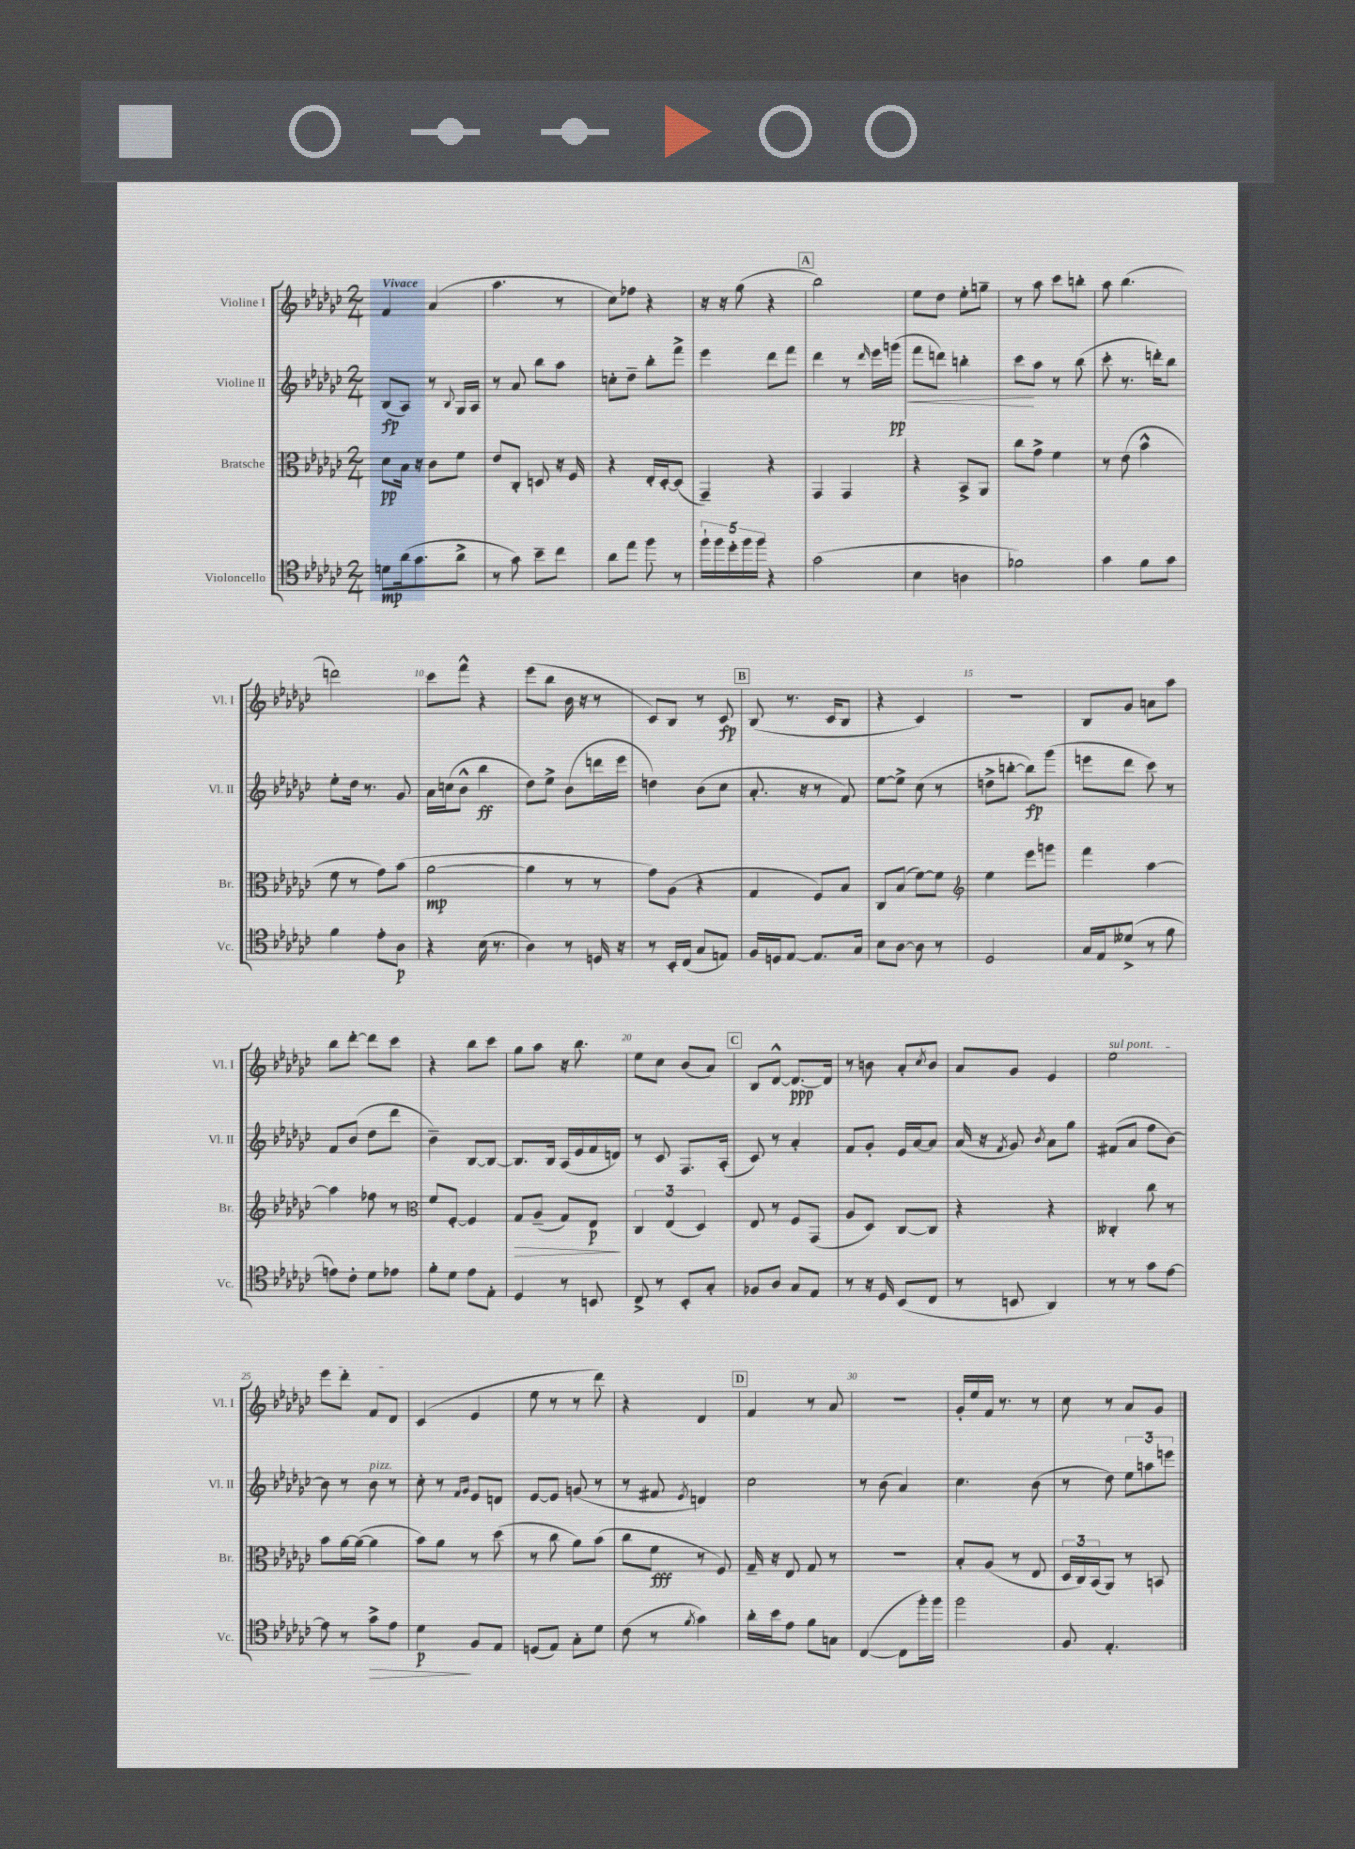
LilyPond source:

<<
\new StaffGroup <<
\new Staff = "s0" \with { instrumentName = "Violine I" shortInstrumentName = "Vl. I" } {
    \clef treble \key ges \major \numericTimeSignature \time 2/4 \tempo "Vivace"
    f'4 aes'4( |
    aes''4. r8 |
    ces''8) fes''8 r4 |
    r16 r16 ges''8( r4 |
    \mark \markup { \box "A" } bes''2) |
    ees''8 des''8 ees''8-. g''8-- |
    r8 aes''8 ces'''8 b''8-. |
    aes''8 bes''4.( |
    d'''2) |
    ces'''8 f'''8-^ r4 |
    ees'''8( bes''8 bes'16 r16 r8 |
    ces'8) bes8 r8 ces'8\fp |
    \mark \markup { \box "B" } bes8( r8. ces'16 bes8 |
    r4 ces'4) |
    R2 |
    bes8 ges'8 a'8 aes''8 |
    bes''8 des'''8~-. des'''8 ces'''8 |
    r4 bes''8 ces'''8 |
    ges''8 aes''8 r16 bes''8. |
    ees''8 ces''8 bes'8( aes'8) |
    \mark \markup { \box "C" } bes8 des'8~-^ des'8.~\ppp des'16 |
    r8 b'8 aes'8-. \acciaccatura { ces''8 } b'8 |
    aes'8 ges'8 ees'4 |
    \once \override TextSpanner.bound-details.left.text = \markup { \italic "sul pont." } ees''2\startTextSpan |
    ees'''8 des'''8-. f'8 des'8\stopTextSpan |
    ces'4( ees'4 |
    ees''8 r8 r8 des'''8) |
    r4 des'4 |
    \mark \markup { \box "D" } f'4 r8 aes'8 |
    R2 |
    ges'16-. ees''16 f'16 r8. r8 |
    ces''8 r8 aes'8 ges'8 \bar "|." |
}
\new Staff = "s1" \with { instrumentName = "Violine II" shortInstrumentName = "Vl. II" } {
    \clef treble \key ges \major \numericTimeSignature \time 2/4
    bes8\fp( aes8) r8 \appoggiatura { bes8 } ges16 aes16 |
    r8 aes'8 bes''8 aes''8 |
    c''8-. des''8-- bes''8-. f'''8-> |
    ees'''4 des'''8 f'''8 |
    \mark \markup { \box "A" } des'''4 r8 \grace { des'''16 } ees'''16 g'''16\pp\<( |
    f'''8 d'''8) b''4-. |
    ces'''8\! aes''8 r8 bes''8( |
    ces'''8-. r8. d'''16-.) bes''8 |
    ees''8-. des''16 r8. ges'8 |
    aes'16 c''16( bes'8-^ bes''4\ff |
    des''8) ees''8-> bes'8( d'''16 ees'''16 |
    d''4) bes'8( ces''8 |
    \mark \markup { \box "B" } aes'8.-. r16 r8 f'8) |
    ees''8~ ees''8-> ces''8( r8 |
    d''8-> b''8~-. b''8\fp) ges'''8( |
    e'''8 des'''8 ces'''8) r8 |
    f'8 bes'8( des''8 des'''8 |
    bes'4--) bes8~ bes8~ |
    bes8. bes16 aes16( ees'16 f'16 d'16) |
    r8 ces'8 f8. aes16-.( |
    \mark \markup { \box "C" } ces'8) r8 aes'4-. |
    f'8 ges'8-. ees'16 aes'16~ aes'8 |
    aes'16( r16 \acciaccatura { f'8 } ges'8) \acciaccatura { bes'8 } aes'8 ges''8 |
    fis'8( aes'8 f''8 bes'8~) |
    bes'8 r8 bes'8^\markup { \italic "pizz." } r8 |
    ces''8-. r8 \grace { f'16 ges'16 } ees'8 d'8 |
    ees'8~ ees'8 g'8( r8 |
    r8 fis'8 \acciaccatura { ees'8 } d'4) |
    \mark \markup { \box "D" } ces''2 |
    r8 bes'8( aes'4) |
    ces''4. bes'8( |
    r8 des''8) \tuplet 3/2 { ees''8 a''8 e'''8 } \bar "|." |
}
\new Staff = "s2" \with { instrumentName = "Bratsche" shortInstrumentName = "Br." } {
    \clef alto \key ges \major \numericTimeSignature \time 2/4
    des'8\pp bes16 r16 ces'8 f'8 |
    ees'8 ces8-. d8 r16 f16 |
    r4 ees16-. des16~-. des8( |
    ges,4--) r4 |
    \mark \markup { \box "A" } ges,4 ges,4 |
    r4 bes,8-> aes,8 |
    ces''8 ges'8-> f'4 |
    r8 ees'8( bes'4-^ |
    f'8 r8 ges'8) bes'8( |
    aes'2~\mp |
    aes'4 r8 r8 |
    ges'8) aes8( r4 |
    \mark \markup { \box "B" } ges4 f8) bes8 |
    ces8 bes8( f'8~) f'8 |
    \clef treble ees''4 ees'''8 g'''8 |
    f'''4 aes''4~ |
    aes''4 fes''8 r8 |
    \clef alto f'8 f8~-. f4 |
    ges8\> aes8--( ges8) ees8\p\! |
    \tuplet 3/2 { ces4 ees4( des4) } |
    \mark \markup { \box "C" } ees8 r8 f8 ges,8( |
    aes8 des8) ces8~ ces8 |
    r4 r4 |
    ceses4-. ces''8 r8 |
    bes'8 aes'16~ aes'16~( aes'4 |
    bes'8) aes'8 r8 des''8( |
    r8 ces''8 aes'8) bes'8( |
    ces''8 f'8\fff r8 f8) |
    \mark \markup { \box "D" } ges16-- r16 ees8 ges8 r8 |
    r2 |
    bes8-. aes8( r8 ees8 |
    \tuplet 3/2 { des16 ces16) bes,16( } aes,8) r8 b,8 \bar "|." |
}
\new Staff = "s3" \with { instrumentName = "Violoncello" shortInstrumentName = "Vc." } {
    \clef tenor \key ges \major \numericTimeSignature \time 2/4
    d'8\mp aes'16( ges'8. aes'8-> |
    r8 ges'8) bes'8-- ces''8 |
    aes'8 ees''8 f''8 r8 |
    \tuplet 5/4 { f''16-! f''16 des''16-. f''16 f''16 } r4 |
    \mark \markup { \box "A" } ges'2( |
    bes4 a4 |
    fes'2) |
    ges'4 f'8 ges'8 |
    f'4 ees'8-. aes8\p |
    r4 bes16( r8. |
    aes4) r8 d16 r16 |
    r8 bes,16-. ces16( ges8 e8) |
    \mark \markup { \box "B" } f16 d16 ees8~ ees8. ges16 |
    bes8 aes8~ aes8 r8 |
    des2 |
    ges16 ees16 deses'8->( r8 f'8 |
    e'8) ces'8-. des'8 ees'8 |
    f'8-. des'8 ees'8 ees8-. |
    des4 r8 b,8 |
    ces8-> r8 bes,8-. ges8-. |
    \mark \markup { \box "C" } fes8 aes8 ges8 ees8 |
    r8 r16 des16 bes,8( ces8 |
    r8 b,8 aes,4) |
    r8 r8 ges'8 ees'8~ |
    ees'8 r8 ges'8->\> ees'8 |
    des'4\p\! f8 ees8 |
    d8( ees8) ges8-. des'8 |
    ces'8( r8 \acciaccatura { f'8 } ges'4) |
    \mark \markup { \box "D" } aes'16-. bes'16 ees'8 f'8 g8 |
    ces4~( ces8 f''16-.) f''16 |
    f''2 |
    f8 ees4.-. \bar "|." |
}
>>
>>
\layout { \context { \Score \override BarNumber.break-visibility = ##(#f #t #t) barNumberVisibility = #(every-nth-bar-number-visible 5) } }
